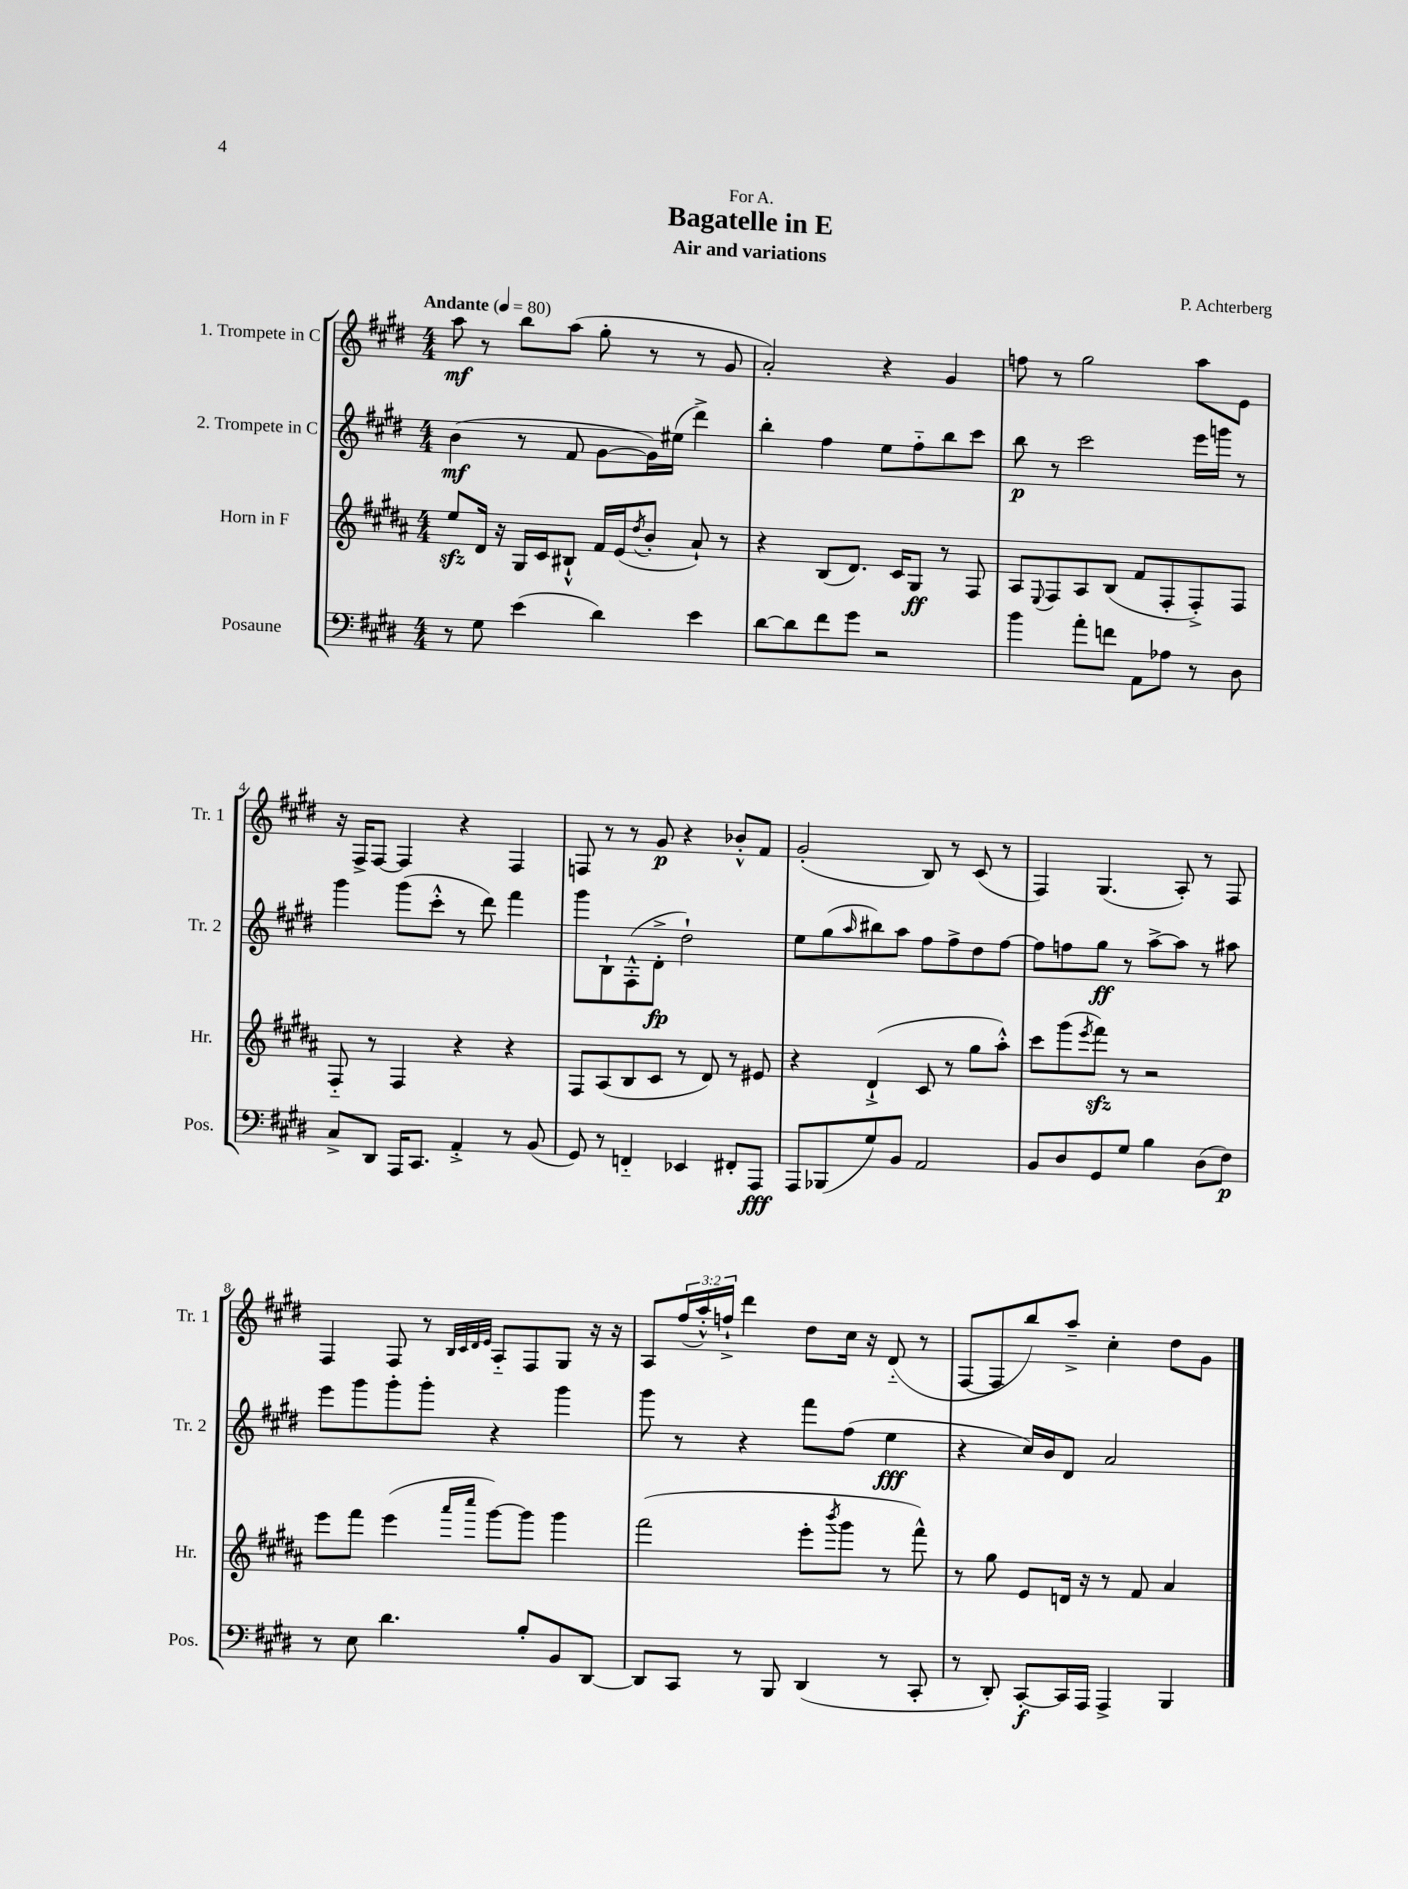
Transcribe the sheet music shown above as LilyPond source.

\header { title = "Bagatelle in E" composer = "P. Achterberg" subtitle = "Air and variations" dedication = "For A." }
<<
\new StaffGroup <<
\new Staff = "s0" \with { instrumentName = "1. Trompete in C" shortInstrumentName = "Tr. 1" } {
    \clef treble \key e \major \numericTimeSignature \time 4/4 \override Staff.TupletNumber.text = #tuplet-number::calc-fraction-text \tempo "Andante" 4 = 80
    a''8\mf r8 b''8 a''8( gis''8-. r8 r8 gis'8 |
    a'2-.) r4 gis'4 |
    f''8 r8 gis''2 a''8 e'8 |
    r16 fis16-> fis8~ fis4 r4 fis4 |
    f8 r8 r8 gis'8\p r4 bes'8-.-^ fis'8 |
    gis'2-.( b8) r8 cis'8( r8 |
    fis4) gis4.( a8-.) r8 fis8 |
    fis4 fis8 r8 \grace { b32 cis'32 dis'32 e'32 } a8-_ fis8 gis8 r16 r16 |
    a8 \tuplet 3/2 { fis''16( a''16-.-^) f''16-!-> } dis'''4 dis''8 cis''16 r16 dis'8-_( r8 |
    fis8~ fis8 b''8) a''8---> cis''4-. dis''8 gis'8 \bar "|." |
}
\new Staff = "s1" \with { instrumentName = "2. Trompete in C" shortInstrumentName = "Tr. 2" } {
    \clef treble \key e \major \numericTimeSignature \time 4/4
    b'4\mf( r8 fis'8 gis'8~ gis'16) eis''16( dis'''4->) |
    b''4-. fis''4 e''8 fis''8-_ b''8 cis'''8 |
    b''8\p r8 cis'''2 e'''16 g'''16 r8 |
    gis'''4 gis'''8( cis'''8-.-^ r8 dis'''8) fis'''4 |
    gis'''8 b8-! fis8-.-^( dis'8-.->\fp dis''2-!) |
    e''8 gis''8( \grace { a''16 } bis''8) a''8 fis''8 fis''8-> dis''8 fis''8~ |
    fis''8 f''8 gis''8\ff r8 a''8~-> a''8 r8 ais''8 |
    e'''8 gis'''8 gis'''8-. gis'''8-. r4 gis'''4 |
    gis'''8 r8 r4 fis'''8 fis''8( e''4\fff |
    r4 cis''16) b'16 dis'8 a'2 \bar "|." |
}
\new Staff = "s2" \with { instrumentName = "Horn in F" shortInstrumentName = "Hr." } {
    \clef treble \key b \major \numericTimeSignature \time 4/4
    e''8\sfz dis'16 r16 gis16 cis'16 bis8-!-^ fis'16 e'16( \acciaccatura { dis''8 } b'8-. ais'8-!) r8 |
    r4 b8( dis'8.) cis'16 gis8\ff r8 fis8 |
    ais8 \appoggiatura { e8 } fis8 ais8 b8( fis'8 fis8-. fis8-.->) fis8 |
    fis8-_ r8 fis4 r4 r4 |
    fis8 ais8( b8 cis'8 r8 dis'8) r8 eis'8 |
    r4 dis'4-!->( cis'8 r8 gis''8 ais''8-.-^) |
    cis'''8 gis'''8( \acciaccatura { e'''8 } fis'''8\sfz) r8 r2 |
    e'''8 fis'''8 e'''4( \grace { ais'''16 cis''''16 } gis'''8~) gis'''8 gis'''4 |
    fis'''2( e'''8-. \acciaccatura { b'''8 } gis'''8 r8 fis'''8-^) |
    r8 gis''8 e'8 d'16 r16 r8 fis'8 ais'4 \bar "|." |
}
\new Staff = "s3" \with { instrumentName = "Posaune" shortInstrumentName = "Pos." } {
    \clef bass \key e \major \numericTimeSignature \time 4/4
    r8 gis8 e'4( dis'4) e'4 |
    dis'8~ dis'8 fis'8 gis'8 r2 |
    b'4 a'8-. f'8 a,8 aes8 r8 dis8 |
    cis8-> dis,8 a,,16 cis,8. a,4-.-> r8 b,8( |
    gis,8) r8 f,4-_ ees,4 fis,8-. a,,8\fff |
    a,,8 bes,,8( gis8) b,8 a,2 |
    b,8 dis8 gis,8 gis8 b4 dis8( fis8\p) |
    r8 e8 dis'4. b8-. b,8 dis,8~ |
    dis,8 cis,8 r8 b,,8 dis,4( r8 cis,8-. |
    r8 dis,8-.) cis,8~-.\f cis,16 a,,16 a,,4-> b,,4 \bar "|." |
}
>>
>>
